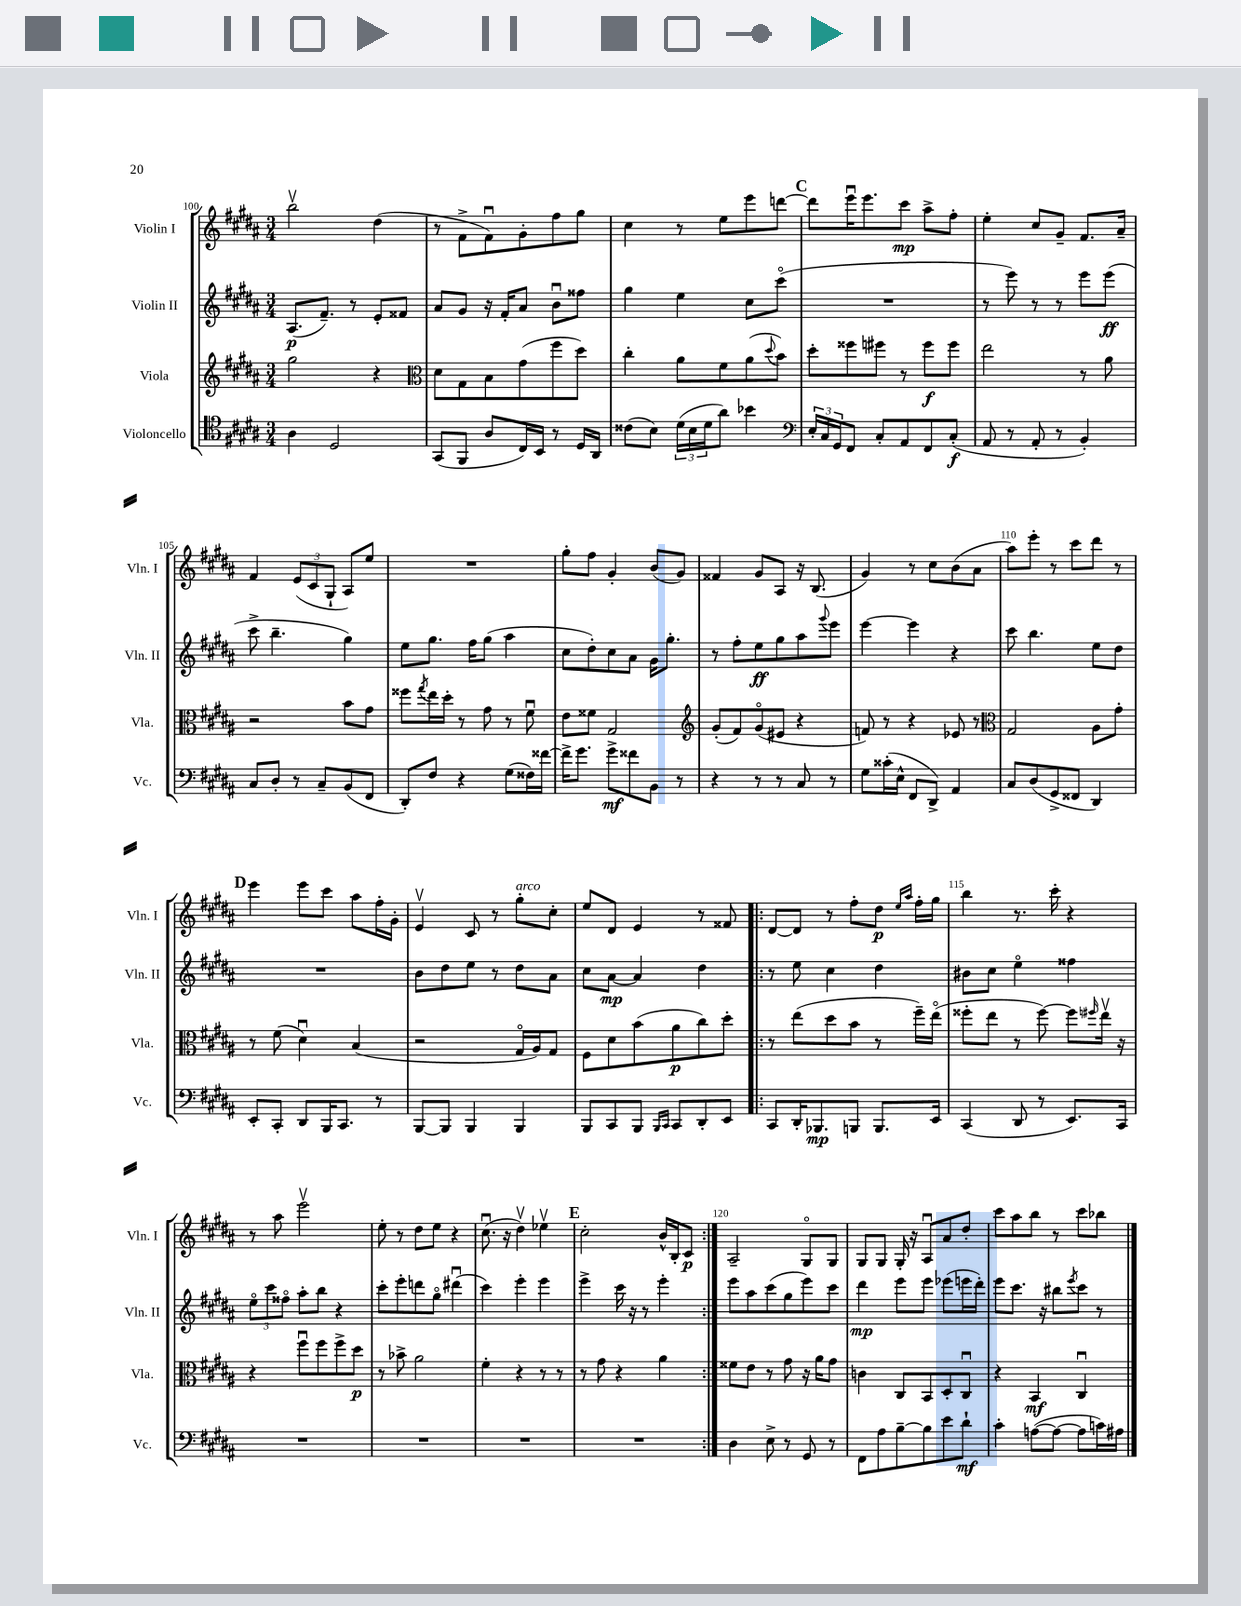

**kern	**dynam	**kern	**dynam	**kern	**dynam	**kern	**dynam
*part4	*part4	*part3	*part3	*part2	*part2	*part1	*part1
*staff4	*staff4	*staff3	*staff3	*staff2	*staff2	*staff1	*staff1
*I"Violoncello	*	*I"Viola	*	*I"Violin II	*	*I"Violin I	*
*I'Vc.	*	*I'Vla.	*	*I'Vln. II	*	*I'Vln. I	*
*clefC4	*	*clefG2	*	*clefG2	*	*clefG2	*
*k[f#c#g#d#a#]	*	*k[f#c#g#d#a#]	*	*k[f#c#g#d#a#]	*	*k[f#c#g#d#a#]	*
*M3/4	*	*M3/4	*	*M3/4	*	*M3/4	*
=100	=100	=100	=100	=100	=100	=100	=100
4A#\	.	2gg#\	.	(8.A#/L	p	2bbv\	.
.	.	.	.	8.f#~/J)	.	.	.
2D#/	.	.	.	.	.	.	.
.	.	.	.	8r	.	.	.
.	.	4r	.	8e'/L	.	(4dd#\	.
.	.	.	.	8f##X/J	.	.	.
=101	=101	=101	=101	=101	=101	=101	=101
*	*	*clefC3	*	*	*	*	*
(8GG#/L	.	8d#\L	.	8a#/L	.	8r	.
8FF#/J	.	8G#\	.	8g#/J	.	8f#^\L	.
8A#/L	.	8B\	.	16r	.	8f#u\)	.
.	.	.	.	16f#'/KL	.	.	.
16C#/L)	.	(8g#\	.	8a#/J	.	8g#'\	.
16BB/JJ	.	.	.	.	.	.	.
8r	.	8ff#\	.	8bu\L	.	8ff#\	.
16D#/LL	.	8dd#\J)	.	8ff##X\J	.	8gg#\J	.
16AA#/JJ	.	.	.	.	.	.	.
=102	=102	=102	=102	=102	=102	=102	=102
(8c##X\L	.	4cc#'\	.	4gg#\	.	4cc#\	.
8B\J)	.	.	.	.	.	.	.
(24d#\LL	.	8a#\L	.	4ee\	.	8r	.
24B\	.	.	.	.	.	.	.
24d#\J	.	.	.	.	.	.	.
8a#\J)	.	8f#\	.	.	.	8ee\L	.
4b-X\	.	(8a#\	.	8cc#\L	.	8eee\	.
.	.	8qqdd#/	.	.	.	.	.
.	.	8b\J)	.	(8ccc#\J	.	[8dddn\J	.
!!LO:REH:place=s1:t=C
=103	=103	=103	=103	=103	=103	=103	=103
*clefF4	*	*	*	*	*	*	*
24E'/LL	.	8dd#'\L	.	2.r	.	8ddd\L]	.
24C#/	.	.	.	.	.	.	.
24GG#/J	.	.	.	.	.	.	.
8FF#/J	.	8ff##X\	.	.	.	16eeeu\K	.
.	.	.	.	.	.	8.eee\	.
8C#'/L	.	8ff#X\J	.	.	.	.	.
8AA#/	.	8r	.	.	.	8ccc#\J	mp
8FF#/	.	8ff#\L	f	.	.	8aa#^\L	.
(8C#'/J	f	8ff#\J	.	.	.	8ff#'\J	.
=104	=104	=104	=104	=104	=104	=104	=104
8AA#/	.	2ee\	.	8r	.	4ee'\	.
8r	.	.	.	8eee\)	.	.	.
8AA#'/	.	.	.	8r	.	8cc#/L	.
8r	.	.	.	8r	.	8g#~/J	.
4BB'/)	.	8r	.	8eee\L	.	8.f#/L	.
.	.	8a#\	.	(8eee\J	ff	.	.
.	.	.	.	.	.	16a#~/Jk	.
!!LO:LB:g=z
=105	=105	=105	=105	=105	=105	=105	=105
8C#/L	.	2r	.	8ccc#^\	.	4f#/	.
8D#'/J	.	.	.	4.bb~\	.	.	.
8r	.	.	.	.	.	(12e/L	.
.	.	.	.	.	.	12c#/	.
8C#~/L	.	.	.	.	.	.	.
.	.	.	.	.	.	12G#`/J	.
(8BB/	.	8b\L	.	4gg#\)	.	8A#/L)	.
8FF#/J	.	8g#\J	.	.	.	8ee/J	.
=106	=106	=106	=106	=106	=106	=106	=106
8DD#'/L)	.	8ff##X\L	.	8ee\L	.	2.r	.
.	.	8qgg#/	.	.	.	.	.
8F#/J	.	16ee\L	.	8.gg#\J	.	.	.
.	.	16dd#'\JJ	.	.	.	.	.
4r	.	8r	.	.	.	.	.
.	.	.	.	16ff#\KL	.	.	.
.	.	8g#\	.	(8gg#\J	.	.	.
(8G#\L	.	8r	.	4aa#\	.	.	.
16F##X\L)	.	8f#u\	.	.	.	.	.
[16f##X\JJ	.	.	.	.	.	.	.
=107	=107	=107	=107	=107	=107	=107	=107
16f##^\KL]	.	8e\L	.	8cc#\L	.	8gg#'\L	.
8.g#\J	.	.	.	.	.	.	.
.	.	8f##X\J	.	8dd#'\)	.	8ff#\J	.
8g#^\L	mf	2G#/	.	8cc#\	.	4g#'/	.
8f##X\	.	.	.	8a#\J	.	.	.
8BB\J	.	.	.	16g#\KL	.	(8b/L	.
.	.	.	.	8.gg#'\J	.	.	.
8r	.	.	.	.	.	8g#/J)	.
=108	=108	=108	=108	=108	=108	=108	=108
*	*	*clefG2	*	*	*	*	*
4r	.	(8g#'/L	.	8r	.	4f##X/	.
.	.	8f#/)	.	8ff#'\L	.	.	.
8r	.	(8g#/	.	8ee\	ff	8g#/L	.
8r	.	8e#X/J	.	8gg#\	.	8A#/J	.
8C#/	.	4r	.	8aa#\	.	16r	.
.	.	.	.	.	.	(8.B/	.
.	.	.	.	8qqggg#/	.	.	.
8r	.	.	.	8eee\J	.	.	.
=109	=109	=109	=109	=109	=109	=109	=109
8G#\L	.	8fn/)	.	[4eee\	.	4g#/)	.
(16c##X'\L	.	8r	.	.	.	.	.
16E^^\JJ	.	.	.	.	.	.	.
8FF#/L	.	4r	.	4eee\]	.	8r	.
8DD#^/J)	.	.	.	.	.	8cc#\L	.
4AA#/	.	8e-X/	.	4r	.	(8b\	.
.	.	8r	.	.	.	8a#\J	.
=110	=110	=110	=110	=110	=110	=110	=110
*	*	*clefC3	*	*	*	*	*
8C#/L	.	2G#/	.	8ccc#\	.	8aa#\L)	.
(8D#/	.	.	.	4.bb\	.	8eee'\J	.
8GG#^/	.	.	.	.	.	8r	.
8FF##X/J	.	.	.	.	.	8ccc#\L	.
4DD#/)	.	8A#\L	.	8ee\L	.	8ddd#\J	.
.	.	8g#'\J	.	8dd#\J	.	8r	.
!!LO:LB:g=z
!!LO:REH:place=s1:t=D
=111	=111	=111	=111	=111	=111	=111	=111
8EE'/L	.	8r	.	2.r	.	4eee\	.
8CC#'/J	.	(8f#\	.	.	.	.	.
8DD#/L	.	4d#u\)	.	.	.	8eee\L	.
16BBB/K	.	.	.	.	.	8ccc#\J	.
8.CC#/J	.	.	.	.	.	.	.
.	.	(4B/	.	.	.	8aa#\L	.
8r	.	.	.	.	.	16ff#'\L	.
.	.	.	.	.	.	16g#'\JJ	.
=112	=112	=112	=112	=112	=112	=112	=112
[8BBB/L	.	2r	.	8b\L	.	4ev/	.
8BBB/J]	.	.	.	8dd#\	.	.	.
4BBB/	.	.	.	8ee\J	.	8c#/	.
.	.	.	.	8r	.	8r	.
!	!	!	!	!	!	!LO:TX:a:i:t=arco	!
4BBB/	.	16G#/LL	.	8dd#\L	.	8gg#'\L	.
.	.	16A#/J)	.	.	.	.	.
.	.	8G#/J	.	8a#\J	.	8cc#'\J	.
=113	=113	=113	=113	=113	=113	=113	=113
8BBB/L	.	8F#\L	.	8cc#\L	.	8ee/L	.
8CC#/	.	8d#\	.	[8a#\J	mp	8d#/J	.
8BBB/J	.	(8b\	.	4a#/]	.	4e/	.
16qqBBB/LL	.	.	.	.	.	.	.
16qqCC#/JJ	.	.	.	.	.	.	.
8CC#/L	.	8a#\	p	.	.	.	.
8DD#'/	.	8cc#\)	.	4dd#\	.	8r	.
8EE/J	.	8dd#'\J	.	.	.	8f##X/	.
=114!|:	=114!|:	=114!|:	=114!|:	=114!|:	=114!|:	=114!|:	=114!|:
8CC#/L	.	8r	.	8r	.	[8d#/L	.
16DD#'/K	.	(8ee\L	.	8ee\	.	8d#/J]	.
8.BBB-X/	mp	.	.	.	.	.	.
.	.	8dd#\	.	4cc#\	.	8r	.
8BBBn/J	.	8b\J	.	.	.	8ff#'\L	.
8.BBB/L	.	8r	.	4dd#\	.	8dd#\J	p
.	.	.	.	.	.	16qqee/LL	.
.	.	.	.	.	.	16qqaa#/JJ	.
.	.	16ff#~\LL)	.	.	.	16ff#'\LL	.
16EE/Jk	.	(16ee\JJ	.	.	.	16gg#\JJ	.
=115	=115	=115	=115	=115	=115	=115	=115
(4CC#/	.	8ff##X'\L	.	8b#X\L	.	4bb\	.
.	.	8ee\J	.	8cc#\J	.	.	.
8DD#/	.	8r	.	4ee\	.	8.r	.
8r	.	[8ff##\)	.	.	.	.	.
.	.	.	.	.	.	16ccc#'\	.
8.EE/L)	.	8ff##\L]	.	4ff##X\	.	4r	.
.	.	16qqff#X/	.	.	.	.	.
.	.	16eev\Jk	.	.	.	.	.
16CC#/Jk	.	16r	.	.	.	.	.
!!LO:LB:g=z
=116	=116	=116	=116	=116	=116	=116	=116
2.r	.	4r	.	12ee\L	.	8r	.
.	.	.	.	12ccc#\	.	.	.
.	.	.	.	.	.	8aa#\	.
.	.	.	.	12ff##X\J	.	.	.
.	.	8ff#u\L	.	8aa#'\L	.	2eeev\	.
.	.	8ff#\	.	8bb\J	.	.	.
.	.	8ff#^\	.	4r	.	.	.
.	.	8dd#\J	p	.	.	.	.
=117	=117	=117	=117	=117	=117	=117	=117
2.r	.	8r	.	8ccc#'\L	.	8ee'\	.
.	.	8b-X^\	.	8eee'\	.	8r	.
.	.	2a#\	.	8dddn\	.	8dd#\L	.
.	.	.	.	8gg#\J	.	8ee\J	.
.	.	.	.	(4ddd#Xu\	.	4r	.
=118	=118	=118	=118	=118	=118	=118	=118
2.r	.	4f#'\	.	4ccc#\)	.	(8.cc#u\	.
.	.	.	.	.	.	16r	.
.	.	4r	.	4eee'\	.	4dd#v\)	.
.	.	8r	.	4eee\	.	4ee-Xv\	.
.	.	8r	.	.	.	.	.
!!LO:REH:place=s1:t=E
=119	=119	=119	=119	=119	=119	=119	=119
2.r	.	8r	.	4eee^\	.	2cc#'\	.
.	.	8g#\	.	.	.	.	.
.	.	4r	.	16ccc#\	.	.	.
.	.	.	.	16r	.	.	.
.	.	.	.	8r	.	.	.
.	.	4a#\	.	4eee'\	.	16b^^/LL	.
.	.	.	.	.	.	16B'/J	.
.	.	.	.	.	.	8c#/J	p
=120:|!	=120:|!	=120:|!	=120:|!	=120:|!	=120:|!	=120:|!	=120:|!
4D#\	.	8f##X\L	.	8eee\L	.	2A#~/	.
.	.	8e\J	.	8aa#\	.	.	.
8E^\	.	8r	.	(8ccc#\	.	.	.
8r	.	8g#\	.	8gg#\	.	.	.
8GG#/	.	16r	.	8eee\)	.	8G#/L	.
.	.	16a#\KL	.	.	.	.	.
8r	.	8g#\J	.	8ccc#\J	.	8G#/J	.
=121	=121	=121	=121	=121	=121	=121	=121
8FF#\L	.	4cn\	.	4ddd#\	mp	8G#/L	.
8A#\	.	.	.	.	.	8G#/J	.
[8B~\	.	8C#/L	.	8eee\L	.	16G#'/	.
.	.	.	.	.	.	16r	.
8B\]	.	8BB/	.	8eee\J	.	8A#u/L	.
8e\	.	8D#'/	.	(8eee-X\L	.	8a#/	.
8d#`\J	mf	8C#u/J	.	16eeen\L	.	8dd#'/J	.
.	.	.	.	16ddd#'\JJ)	.	.	.
=122	=122	=122	=122	=122	=122	=122	=122
4c#'\	.	4r	.	8eee\L	.	8ccc#\L	.
.	.	.	.	8.ccc#\J	.	8aa#\	.
([8An\L	.	4BB/	mf	.	.	8bb\J	.
.	.	.	.	16r	.	.	.
8A\J_	.	.	.	8bb#X\L	.	8r	.
.	.	.	.	8qeee/	.	.	.
8A\L]	.	4C#u/	.	8ccc#\J	.	8ccc#\L	.
16cn\L)	.	.	.	8r	.	8bb-X\J	.
16A#X\JJ	.	.	.	.	.	.	.
==	==	==	==	==	==	==	==
*-	*-	*-	*-	*-	*-	*-	*-
